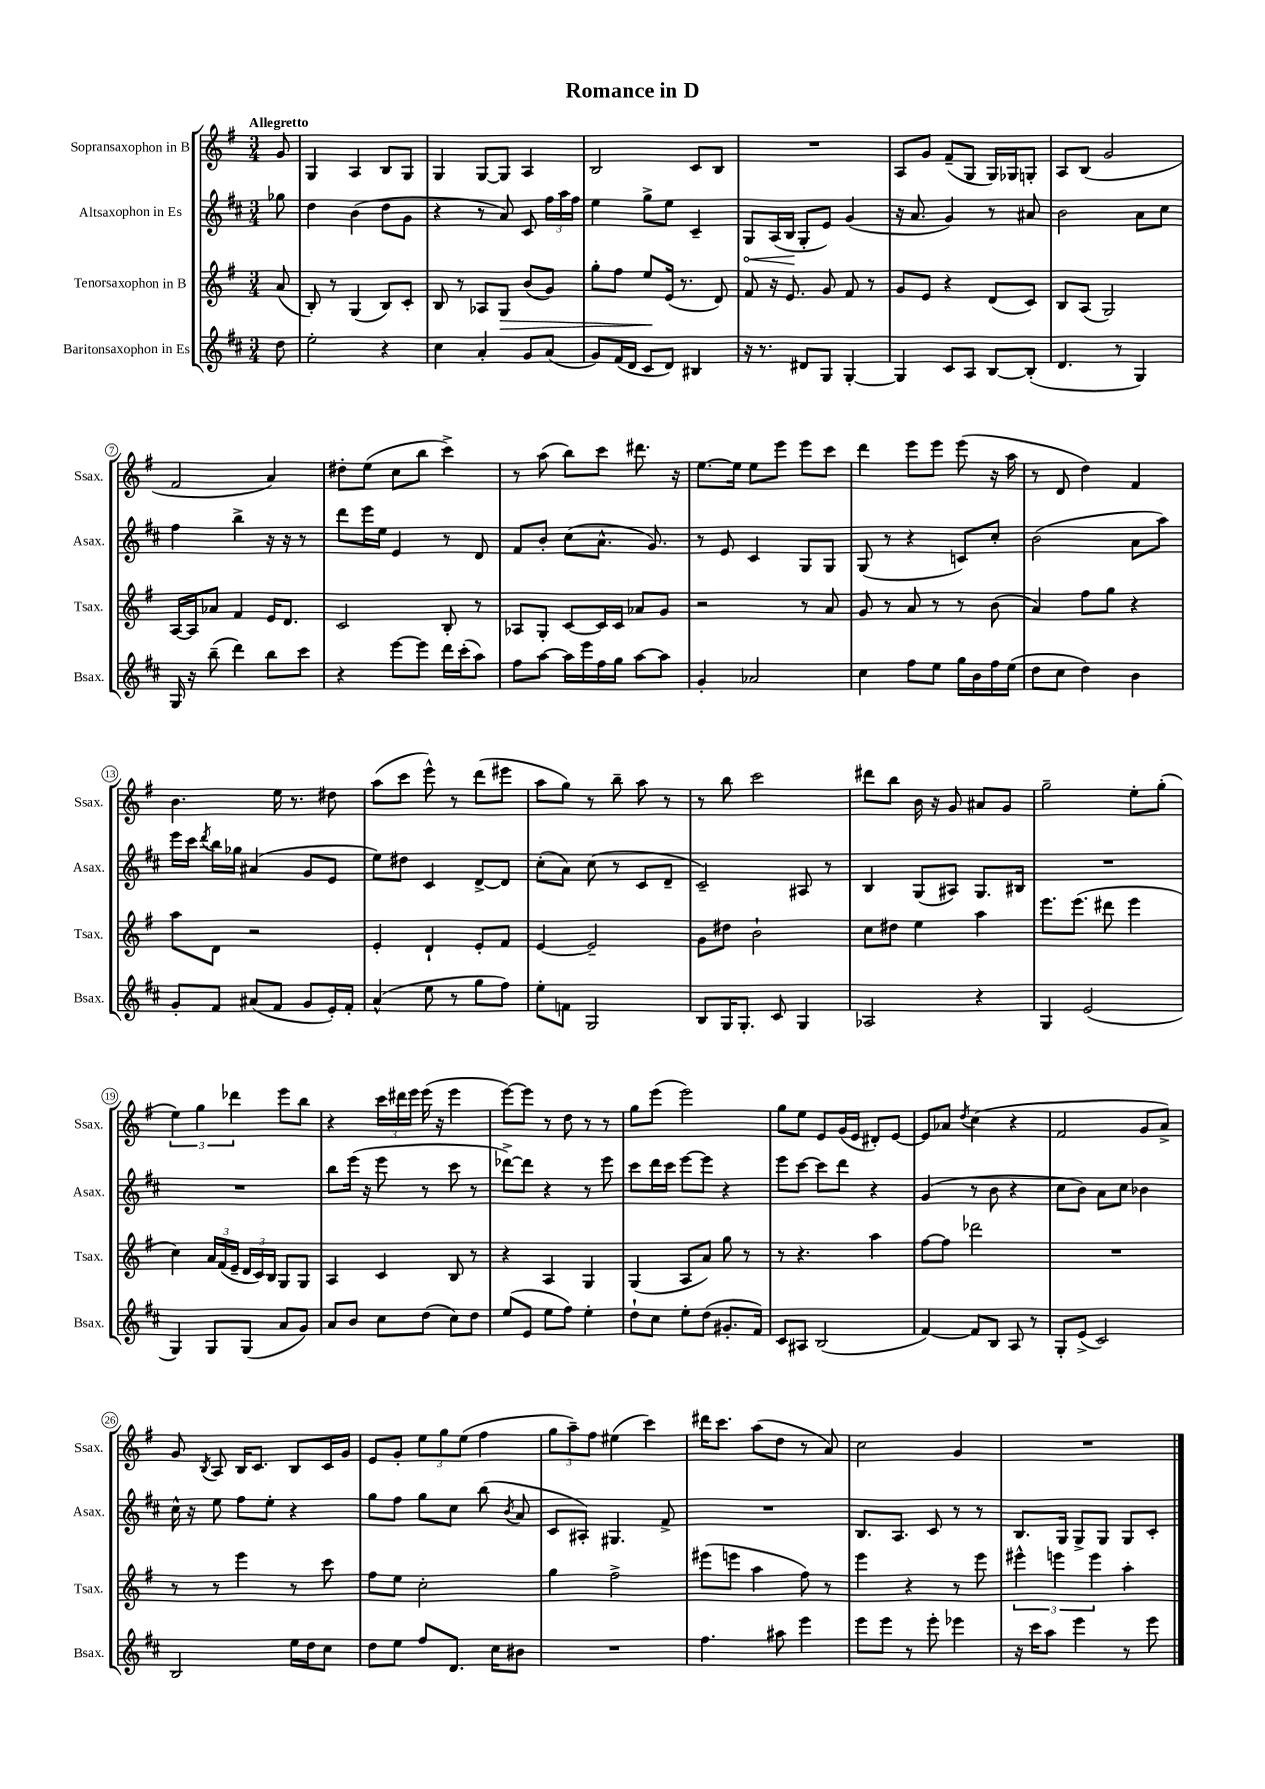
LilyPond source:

\header { title = "Romance in D" }
<<
\new StaffGroup <<
\new Staff = "s0" \with { instrumentName = "Sopransaxophon in B" shortInstrumentName = "Ssax." } {
    \clef treble \key g \major \numericTimeSignature \time 3/4 \partial 8 \tempo "Allegretto"
    \autoBeamOff g'8 |
    g4 a4 b8[ g8] |
    g4 g8[~ g8] a4 |
    b2 c'8[ b8] |
    R2. |
    a8[ g'8] fis'8[--( g8] g16[) ges16 g8]-. |
    a8[ b8]( g'2 |
    fis'2 a'4) |
    dis''8[-. e''8]( c''8[ b''8] c'''4->) |
    r8 a''8( b''8[) c'''8] dis'''8. r16 |
    e''8.[~ e''16] e''8[ e'''8] e'''8[ c'''8] |
    d'''4 e'''8[ e'''8] e'''8( r16 a''16 |
    r8 d'8 d''4) fis'4 |
    b'4. e''16 r8. dis''8 |
    a''8[( c'''8] e'''8-^) r8 d'''8[( eis'''8] |
    a''8[ g''8]) r8 b''8-- a''8 r8 |
    r8 b''8 c'''2 |
    dis'''8[ b''8] b'16 r16 g'8 ais'8[ g'8] |
    g''2-- e''8[-. g''8]-.( |
    \tuplet 3/2 { e''4) g''4 des'''4 } e'''8[ b''8] |
    r4 \tuplet 3/2 { c'''16[ dis'''16 e'''16] } e'''16( r16 e'''4 |
    e'''8[~) e'''8] r8 d''8 r8 r8 |
    g''8[ e'''8]( e'''2) |
    g''8[ e''8] e'8[ g'16( e'16] dis'8[-.) e'8]~ |
    e'8[ aes'8] \acciaccatura { d''8 } c''4( r4 |
    fis'2 g'8[ a'8]->) |
    g'8 \acciaccatura { b8 } a8 b16[ c'8.] b8[ c'16 g'16] |
    e'8[ g'8]-. \tuplet 3/2 { e''8[ g''8 e''8]( } fis''4 |
    \tuplet 3/2 { g''8[ a''8--) fis''8] } eis''4( c'''4) |
    dis'''16[ c'''8.] a''8[( d''8] r8 a'8) |
    c''2 g'4 |
    R2. \bar "|." |
}
\new Staff = "s1" \with { instrumentName = "Altsaxophon in Es" shortInstrumentName = "Asax." } {
    \clef treble \key d \major \numericTimeSignature \time 3/4 \partial 8
    \autoBeamOff ges''8 |
    d''4 b'4( d''8[ g'8] |
    r4 r8 a'8) cis'8 \tuplet 3/2 { fis''16[ a''16 fis''16] } |
    e''4 g''8[-> e''8] cis'4-- |
    \once \override Hairpin.circled-tip = ##t g8[\< a16( b16]\! g8[-. e'8]) g'4( |
    r16 a'8. g'4) r8 ais'8 |
    b'2 a'8[ cis''8] |
    fis''4 b''4-> r16 r16 r8 |
    d'''8[ e'''16 e''16] e'4 r8 d'8 |
    fis'8[ b'8]-. cis''8[( a'8.]-^ g'8.) |
    r8 e'8 cis'4 g8[ g8] |
    g8( r8 r4 c'8[) cis''8]-. |
    b'2( a'8[ a''8]) |
    e'''16[ cis'''16] \acciaccatura { d'''8 } b''16[ ges''16] ais'4( g'8[ e'8] |
    e''8[) dis''8] cis'4 d'8[~-> d'8] |
    cis''8[-.( a'8]) cis''8( r8 cis'8[ d'8]-- |
    cis'2--) ais8 r8 |
    b4 g8[( ais8]) g8.[ bis16] |
    R2. |
    R2. |
    b''8[ e'''16]( r16 e'''8 r8 cis'''8 r8 |
    des'''8[~->) des'''8] r4 r8 e'''8 |
    cis'''8[ d'''16 cis'''16] e'''8[~ e'''8] r4 |
    e'''8[ cis'''8]~ cis'''8[ d'''8] r4 |
    g'4( r8 b'8 r4 |
    cis''8[ b'8]) a'8[ cis''8] bes'4 |
    cis''16-^ r16 e''8 fis''8[ e''8]-. r4 |
    g''8[ fis''8] g''8[ cis''8] b''8( \acciaccatura { b'8 } a'8 |
    cis'8[ ais8]-.) gis4. fis'8-> |
    R2. |
    b8.[ a8.] cis'8 r8 r8 |
    b8.[ g16] g8[-> g8] g8[ cis'8]-. \bar "|." |
}
\new Staff = "s2" \with { instrumentName = "Tenorsaxophon in B" shortInstrumentName = "Tsax." } {
    \clef treble \key g \major \numericTimeSignature \time 3/4 \partial 8
    \autoBeamOff a'8( |
    b8-.) r8 g4( b8[) c'8]-. |
    b8 r8 aes8[ g8]\> b'8[( g'8]) |
    g''8[-. fis''8] e''8[\! e'16]( r8. d'8) |
    fis'8 r16 e'8. g'8 fis'8 r8 |
    g'8[ e'8] r4 d'8[( c'8]) |
    b8[ a8]( g2) |
    a16[~ a16 aes'8] fis'4 e'16[ d'8.] |
    c'2 b8-. r8 |
    aes8[ g8]-. c'8[~ c'16 c'16] aes'8[ g'8] |
    r2 r8 a'8 |
    g'8 r8 a'8 r8 r8 b'8( |
    a'4) fis''8[ g''8] r4 |
    a''8[ d'8] r2 |
    e'4-. d'4-! e'8[-. fis'8] |
    e'4~ e'2-- |
    g'8[ dis''8] b'2-! |
    c''8[ dis''8] e''4 a''4 |
    e'''8.[ e'''8.]( dis'''8 e'''4 |
    c''4) \tuplet 3/2 { a'16[ fis'16( e'16]-- } \tuplet 3/2 { d'16[ c'16) b16] } g8[ g8] |
    a4 c'4 b8 r8 |
    r4 a4 g4 |
    g4( a8[ a'8]) g''8 r8 |
    r8 r4. a''4 |
    fis''8[~ fis''8] des'''2 |
    R2. |
    r8 r8 e'''4 r8 c'''8 |
    fis''8[ e''8] c''2-. |
    g''4 fis''2-> |
    eis'''8[( e'''8] a''4 fis''8) r8 |
    e'''4 r4 r8 e'''8 |
    \tuplet 3/2 { eis'''4-^ e'''4 e'''4 } a''4-. \bar "|." |
}
\new Staff = "s3" \with { instrumentName = "Baritonsaxophon in Es" shortInstrumentName = "Bsax." } {
    \clef treble \key d \major \numericTimeSignature \time 3/4 \partial 8
    \autoBeamOff d''8 |
    e''2-. r4 |
    cis''4 a'4-. g'8[ a'8]( |
    g'8[) fis'16( d'16] cis'8[ d'8]) bis4 |
    r16 r8. dis'8[ g8] g4~-. |
    g4 cis'8[ a8] b8[~ b8]-.( |
    d'4. r8 g4) |
    g16 r16 b''8--( d'''4) b''8[ cis'''8] |
    r4 e'''8[~ e'''8] d'''16[ cis'''16-.( a''8]) |
    fis''8[ a''8]~ a''16[ e'''16 fis''16 g''16] a''8[~ a''8] |
    g'4-. aes'2 |
    cis''4 fis''8[ e''8] g''16[ b'16 fis''16 e''16]( |
    d''8[ cis''8] d''4) b'4 |
    g'8[-. fis'8] ais'8[( fis'8] g'8[ e'16-.) fis'16]-. |
    a'4-^( e''8 r8 g''8[ fis''8]) |
    e''8[-. f'8] g2 |
    b8[ g16 g8.]-. cis'8 g4 |
    aes2 r4 |
    g4 e'2( |
    g4) g8[ g8]( a'8[ g'8]) |
    a'8[ b'8] cis''8[ d''8]( cis''8[) d''8] |
    e''8[( e'8] e''8[ fis''8]) e''4-. |
    d''8[-! cis''8] e''8[-. d''8]( gis'8.[-. fis'16]) |
    cis'8[ ais8] b2( |
    fis'4~) fis'8[ b8] a8 r8 |
    g8[-. e'8]->( cis'2) |
    b2 e''16[ d''16 cis''8] |
    d''8[ e''8] fis''8[ d'8.] cis''16[ bis'8] |
    R2. |
    fis''4. ais''8 e'''4 |
    e'''8[ e'''8] r8 e'''8-. ees'''4 |
    r16 cis'''16[ a''8] e'''4 r8 e'''8 \bar "|." |
}
>>
>>
\layout { \context { \Score \override BarNumber.stencil = #(make-stencil-circler 0.1 0.3 ly:text-interface::print) } }
